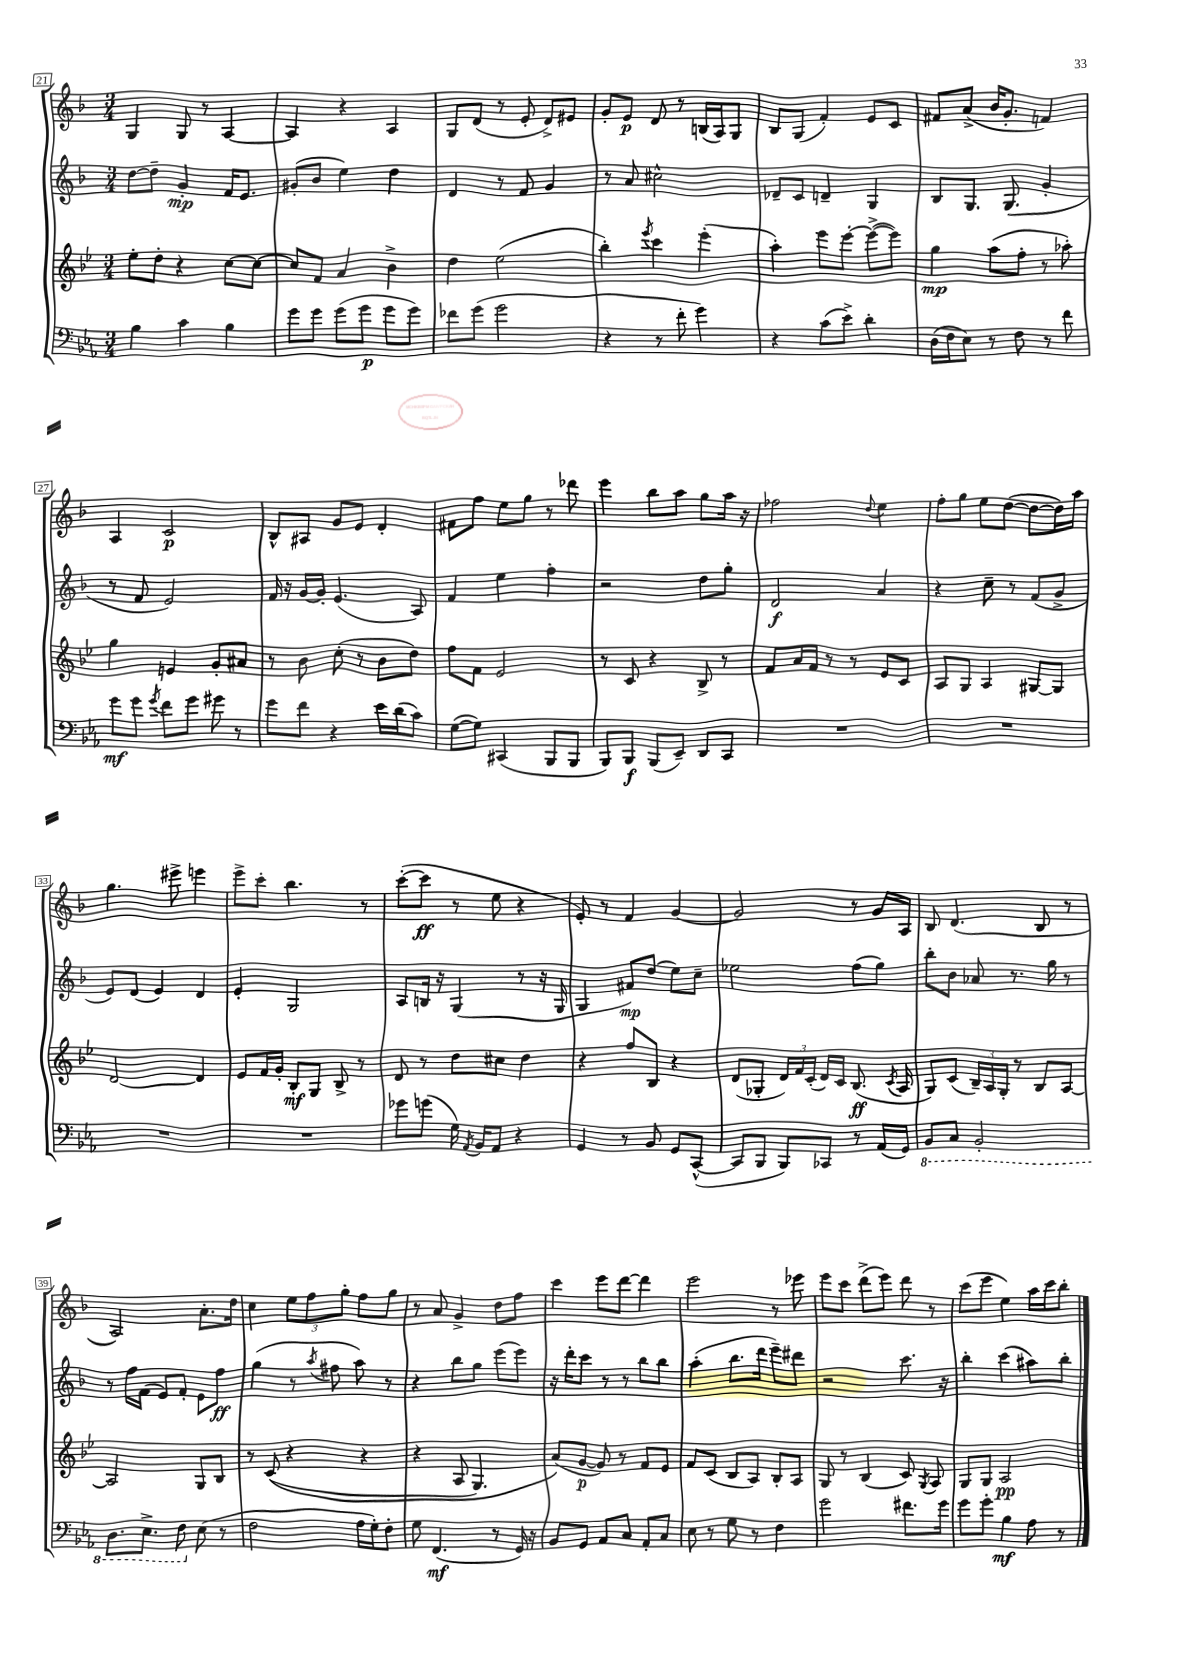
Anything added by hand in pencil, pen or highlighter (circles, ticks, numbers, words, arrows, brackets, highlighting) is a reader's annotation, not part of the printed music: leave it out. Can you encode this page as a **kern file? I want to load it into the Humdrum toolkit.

**kern	**dynam	**kern	**dynam	**kern	**dynam	**kern	**dynam
*part4	*part4	*part3	*part3	*part2	*part2	*part1	*part1
*staff4	*staff4	*staff3	*staff3	*staff2	*staff2	*staff1	*staff1
*clefF4	*	*clefG2	*	*clefG2	*	*clefG2	*
*k[b-e-a-]	*	*k[b-e-]	*	*k[b-]	*	*k[b-]	*
*M3/4	*	*M3/4	*	*M3/4	*	*M3/4	*
=21	=21	=21	=21	=21	=21	=21	=21
4B-\	.	8ee-'\L	.	[8dd\L	.	4G/	.
.	.	8dd'\J	.	8dd~\J]	.	.	.
4c\	.	4r	.	4g'/	mp	8G/	.
.	.	.	.	.	.	8r	.
4B-\	.	[8cc\L	.	16f/KL	.	[4A/	.
.	.	.	.	8.e/J	.	.	.
.	.	8cc\J_	.	.	.	.	.
=22	=22	=22	=22	=22	=22	=22	=22
8g\L	.	8cc/L]	.	(8g#X'/L	.	4A/]	.
8g\J	.	8f/J	.	8b-/J	.	.	.
(8g\L	.	4a/	.	4ee\)	.	4r	.
8g\J	p	.	.	.	.	.	.
8g\L	.	4b-^\	.	4dd\	.	4A/	.
8g\J)	.	.	.	.	.	.	.
=23	=23	=23	=23	=23	=23	=23	=23
8f-X\L	.	4dd\	.	4d/	.	8G/L	.
(8g\J	.	.	.	.	.	(8d/J	.
2g\	.	(2ee-\	.	8r	.	8r	.
.	.	.	.	8f/	.	8e'/	.
.	.	.	.	4g/	.	8d^/L)	.
.	.	.	.	.	.	8e#X/J	.
=24	=24	=24	=24	=24	=24	=24	=24
4r	.	4bb-'\)	.	8r	.	8g'/L	.
.	.	.	.	8a/	.	8e/J	p
.	.	8qeee-/	.	.	.	.	.
8r	.	4ccc\	.	2cc#X^^\	.	8d/	.
8f'\	.	.	.	.	.	8r	.
4g\)	.	(4eee-'\	.	.	.	(16Bn/LL	.
.	.	.	.	.	.	16A/J)	.
.	.	.	.	.	.	8G/J	.
=25	=25	=25	=25	=25	=25	=25	=25
4r	.	4aa'\)	.	8d-X~/L	.	8B-/L	.
.	.	.	.	8c/J	.	(8G/J	.
(8c\L	.	8eee-\L	.	4dn~/	.	4f'/)	.
8e-^\J)	.	[8eee-'\J	.	.	.	.	.
4d'\	.	(8eee-^\L_	.	4G/	.	8e/L	.
.	.	8eee-\J])	.	.	.	8c/J	.
=26	=26	=26	=26	=26	=26	=26	=26
(16D\LL	.	4gg\	mp	8B-/L	.	8f#X/L	.
16F\J	.	.	.	.	.	.	.
8E-\J)	.	.	.	8.G/J	.	(8a^/J	.
8r	.	(8aa\L	.	.	.	16b-/KL	.
.	.	.	.	(8.G/	.	8.g'/J	.
8F\	.	8ff'\J	.	.	.	.	.
8r	.	8r	.	4g'/	.	4fn/)	.
8f\	.	8aa-X'\)	.	.	.	.	.
!!LO:LB:g=z
=27	=27	=27	=27	=27	=27	=27	=27
8g\L	mf	4gg\	.	8r	.	4A/	.
8g\J	.	.	.	8f/	.	.	.
8qg/	.	.	.	.	.	.	.
8f\L	.	4en/	.	2e/)	.	2c/	p
8g\J	.	.	.	.	.	.	.
8g#X\	.	8g'/L	.	.	.	.	.
8r	.	8a#X/J	.	.	.	.	.
=28	=28	=28	=28	=28	=28	=28	=28
8g\L	.	8r	.	16f/	.	8B-^^/L	.
.	.	.	.	16r	.	.	.
8f\J	.	8b-\	.	[16g/LL	.	8A#X/J	.
.	.	.	.	16g'/JJ]	.	.	.
4r	.	(8cc'\	.	(4.e/	.	8g/L	.
.	.	8r	.	.	.	8e/J	.
16e-\LL	.	8b-\L	.	.	.	4d'/	.
(16d\J	.	.	.	.	.	.	.
8c\J)	.	8dd\J)	.	8A/)	.	.	.
=29	=29	=29	=29	=29	=29	=29	=29
([8G\L	.	8ff\L	.	4f/	.	8f#X\L	.
8G\J])	.	8f\J	.	.	.	8ff\J	.
(4CC#X/	.	2e-/	.	4ee\	.	8ee\L	.
.	.	.	.	.	.	8gg\J	.
8BBB-/L	.	.	.	4ff'\	.	8r	.
8BBB-/J	.	.	.	.	.	8ddd-X\	.
=30	=30	=30	=30	=30	=30	=30	=30
8BBB-/L)	.	8r	.	2r	.	4eee\	.
8BBB-/J	f	8c/	.	.	.	.	.
(8BBB-/L	.	4r	.	.	.	8bb-\L	.
8EE-~/J)	.	.	.	.	.	8aa\J	.
8DD/L	.	8B-^/	.	8dd\L	.	8gg\L	.
8CC/J	.	8r	.	8gg'\J	.	16aa\Jk	.
.	.	.	.	.	.	16r	.
=31	=31	=31	=31	=31	=31	=31	=31
2.r	.	8f/L	.	2d/	f	2ff-X\	.
.	.	16a/L	.	.	.	.	.
.	.	16f/JJ	.	.	.	.	.
.	.	8r	.	.	.	.	.
.	.	8r	.	.	.	.	.
.	.	.	.	.	.	8qqdd/	.
.	.	8e-/L	.	4a/	.	4ee\	.
.	.	8c/J	.	.	.	.	.
=32	=32	=32	=32	=32	=32	=32	=32
2.r	.	8A/L	.	4r	.	8ff'\L	.
.	.	8G/J	.	.	.	8gg\J	.
.	.	4A/	.	8cc~\	.	8ee\L	.
.	.	.	.	8r	.	([8dd\J	.
.	.	[8G#X/L	.	(8f/L	.	8dd\L_	.
.	.	8G#/J]	.	8g^/J	.	16dd\L])	.
.	.	.	.	.	.	16aa\JJ	.
!!LO:LB:g=z
=33	=33	=33	=33	=33	=33	=33	=33
2.r	.	[2d/	.	8e/L)	.	4.gg\	.
.	.	.	.	(8d/J	.	.	.
.	.	.	.	4e/)	.	.	.
.	.	.	.	.	.	8eee#X^\	.
.	.	4d/]	.	4d/	.	4eeen\	.
=34	=34	=34	=34	=34	=34	=34	=34
2.r	.	8e-/L	.	4e'/	.	8eee^\L	.
.	.	16f/L	.	.	.	8ccc'\J	.
.	.	16g'/JJ	.	.	.	.	.
.	.	8B-'/L	mf	2G/	.	4.bb-\	.
.	.	8G/J	.	.	.	.	.
.	.	8B-^/	.	.	.	.	.
.	.	8r	.	.	.	8r	.
=35	=35	=35	=35	=35	=35	=35	=35
8g-X\L	.	8d/	.	8A/L	.	([8ccc'\L	.
(8gn\J	.	8r	.	16Bn/Jk	.	8ccc\J]	ff
.	.	.	.	16r	.	.	.
16G\)	.	8dd\L	.	(4G/	.	8r	.
8qAA-/	.	.	.	.	.	.	.
16BB-/KL	.	.	.	.	.	.	.
8AA-/J	.	8cc#X\J	.	.	.	8ee\	.
4r	.	4dd\	.	8r	.	4r	.
.	.	.	.	16r	.	.	.
.	.	.	.	16G/	.	.	.
=36	=36	=36	=36	=36	=36	=36	=36
4GG/	.	4r	.	4G/	.	8e'/)	.
.	.	.	.	.	.	8r	.
8r	.	8ff/L	.	8f#X/L)	mp	4f/	.
8BB-/	.	8B-/J	.	(8dd/J	.	.	.
8GG/L	.	4r	.	8ee\L)	.	[4g/	.
([8CC^^/J	.	.	.	8cc~\J	.	.	.
=37	=37	=37	=37	=37	=37	=37	=37
8CC/L]	.	(8d/L	.	2ee-X\	.	2g/]	.
8BBB-/J	.	8G-X'/J	.	.	.	.	.
8BBB-/L)	.	24d/LL)	.	.	.	.	.
.	.	24f/	.	.	.	.	.
.	.	(24c'/JJ	.	.	.	.	.
8CC-X/J	.	16d/LL)	.	.	.	.	.
.	.	16c/JJ	.	.	.	.	.
8r	.	(8.B-/	ff	(8ff\L	.	8r	.
(16AA-/LL	.	.	.	8gg\J)	.	16g/LL	.
.	.	8qc/	.	.	.	.	.
16GG/JJ)	.	16A/	.	.	.	16A/JJ	.
=38	=38	=38	=38	=38	=38	=38	=38
*8ba	*	*	*	*	*	*	*
8BBB-/L	.	8G/L)	.	8bb-'\L	.	8B-/	.
8CC/J	.	(8c/J	.	8b-\J	.	(4.d/	.
2BBB-'/	.	24B-~/LL)	.	8a-X/	.	.	.
.	.	24A/	.	.	.	.	.
.	.	24G'/JJ	.	.	.	.	.
.	.	8r	.	8.r	.	.	.
.	.	8B-/L	.	.	.	8B-/	.
.	.	.	.	16gg\	.	.	.
.	.	[8A/J	.	8r	.	8r	.
!!LO:LB:g=z
=39	=39	=39	=39	=39	=39	=39	=39
8.DD\L	.	2A/]	.	8r	.	2A/)	.
.	.	.	.	16ff\LL	.	.	.
8.EE-^\J	.	.	.	(16f\JJ	.	.	.
.	.	.	.	8e/L)	.	.	.
8FF\	.	.	.	8f'/J	.	.	.
*X8ba	*	*	*	*	*	*	*
(8E-\	.	8G/L	.	8e\L	.	8.a'\L	.
8r	.	8B-/J	.	8ff\J	ff	.	.
.	.	.	.	.	.	16dd\Jk	.
=40	=40	=40	=40	=40	=40	=40	=40
2F\	.	8r	.	(4gg\	.	4cc\	.
.	.	((8c/	.	.	.	.	.
.	.	4r	.	8r	.	12ee\L	.
.	.	.	.	.	.	12ff\	.
.	.	.	.	8qaa/	.	.	.
.	.	.	.	8ff#X\	.	.	.
.	.	.	.	.	.	12gg'\J	.
16A-\LL	.	4r	.	8aa\)	.	8ff\L	.
16G'\J)	.	.	.	.	.	.	.
8F'\J	.	.	.	8r	.	8gg\J	.
=41	=41	=41	=41	=41	=41	=41	=41
8G\	.	4r	.	4r	.	8r	.
(4.FF/	mf	.	.	.	.	8a/	.
.	.	8A/	.	8bb-\L	.	4g^/	.
.	.	4.G/)	.	8gg\J	.	.	.
8r	.	.	.	(8eee\L	.	8dd\L	.
16GG/)	.	.	.	8eee\J)	.	8ff\J	.
16r	.	.	.	.	.	.	.
=42	=42	=42	=42	=42	=42	=42	=42
8BB-/L	.	(8a/L)	.	16r	.	4ccc\	.
.	.	.	.	16ddd'\KL	.	.	.
8GG/J	.	[8g/J	p	8ccc\J	.	.	.
8AA-/L	.	8g/])	.	8r	.	8eee\L	.
8C/J	.	8r	.	8r	.	[8ddd\J	.
8AA-'/L	.	8f/L	.	8bb-\L	.	4ddd\]	.
8C/J	.	8e-/J	.	8bb-\J	.	.	.
=43	=43	=43	=43	=43	=43	=43	=43
8E-\	.	8f/L	.	(4aa'\	.	2eee\	.
8r	.	(8c/J	.	.	.	.	.
8G\	.	8B-/L	.	8.bb-\L	.	.	.
8r	.	8A/J)	.	.	.	.	.
.	.	.	.	16ddd\Jk	.	.	.
4F\	.	8B-'/L	.	8eee~\L)	.	8r	.
.	.	8A/J	.	8ddd#X\J	.	8eee-X\	.
=44	=44	=44	=44	=44	=44	=44	=44
2g\	.	8G/	.	2r	.	8eee\L	.
.	.	8r	.	.	.	8ccc\J	.
.	.	(4B-/	.	.	.	(8ddd^\L	.
.	.	.	.	.	.	8eee\J)	.
8.f#X\L	.	8c/)	.	8.ccc\	.	8ddd\	.
.	.	8qG/	.	.	.	.	.
.	.	8A/	.	.	.	8r	.
16g\Jk	.	.	.	16r	.	.	.
=45	=45	=45	=45	=45	=45	=45	=45
8g\L	.	8G/L	.	4bb-'\	.	(8ccc\L	.
8g'\J	.	8G/J	.	.	.	8eee\J	.
4B-\	mf	2A/	pp	(4ccc\	.	4ee\)	.
8A-\	.	.	.	8aa#X\L)	.	16aa\LL	.
.	.	.	.	.	.	16ccc\J	.
8r	.	.	.	8bb-'\J	.	8bb-'\J	.
==	==	==	==	==	==	==	==
*-	*-	*-	*-	*-	*-	*-	*-
